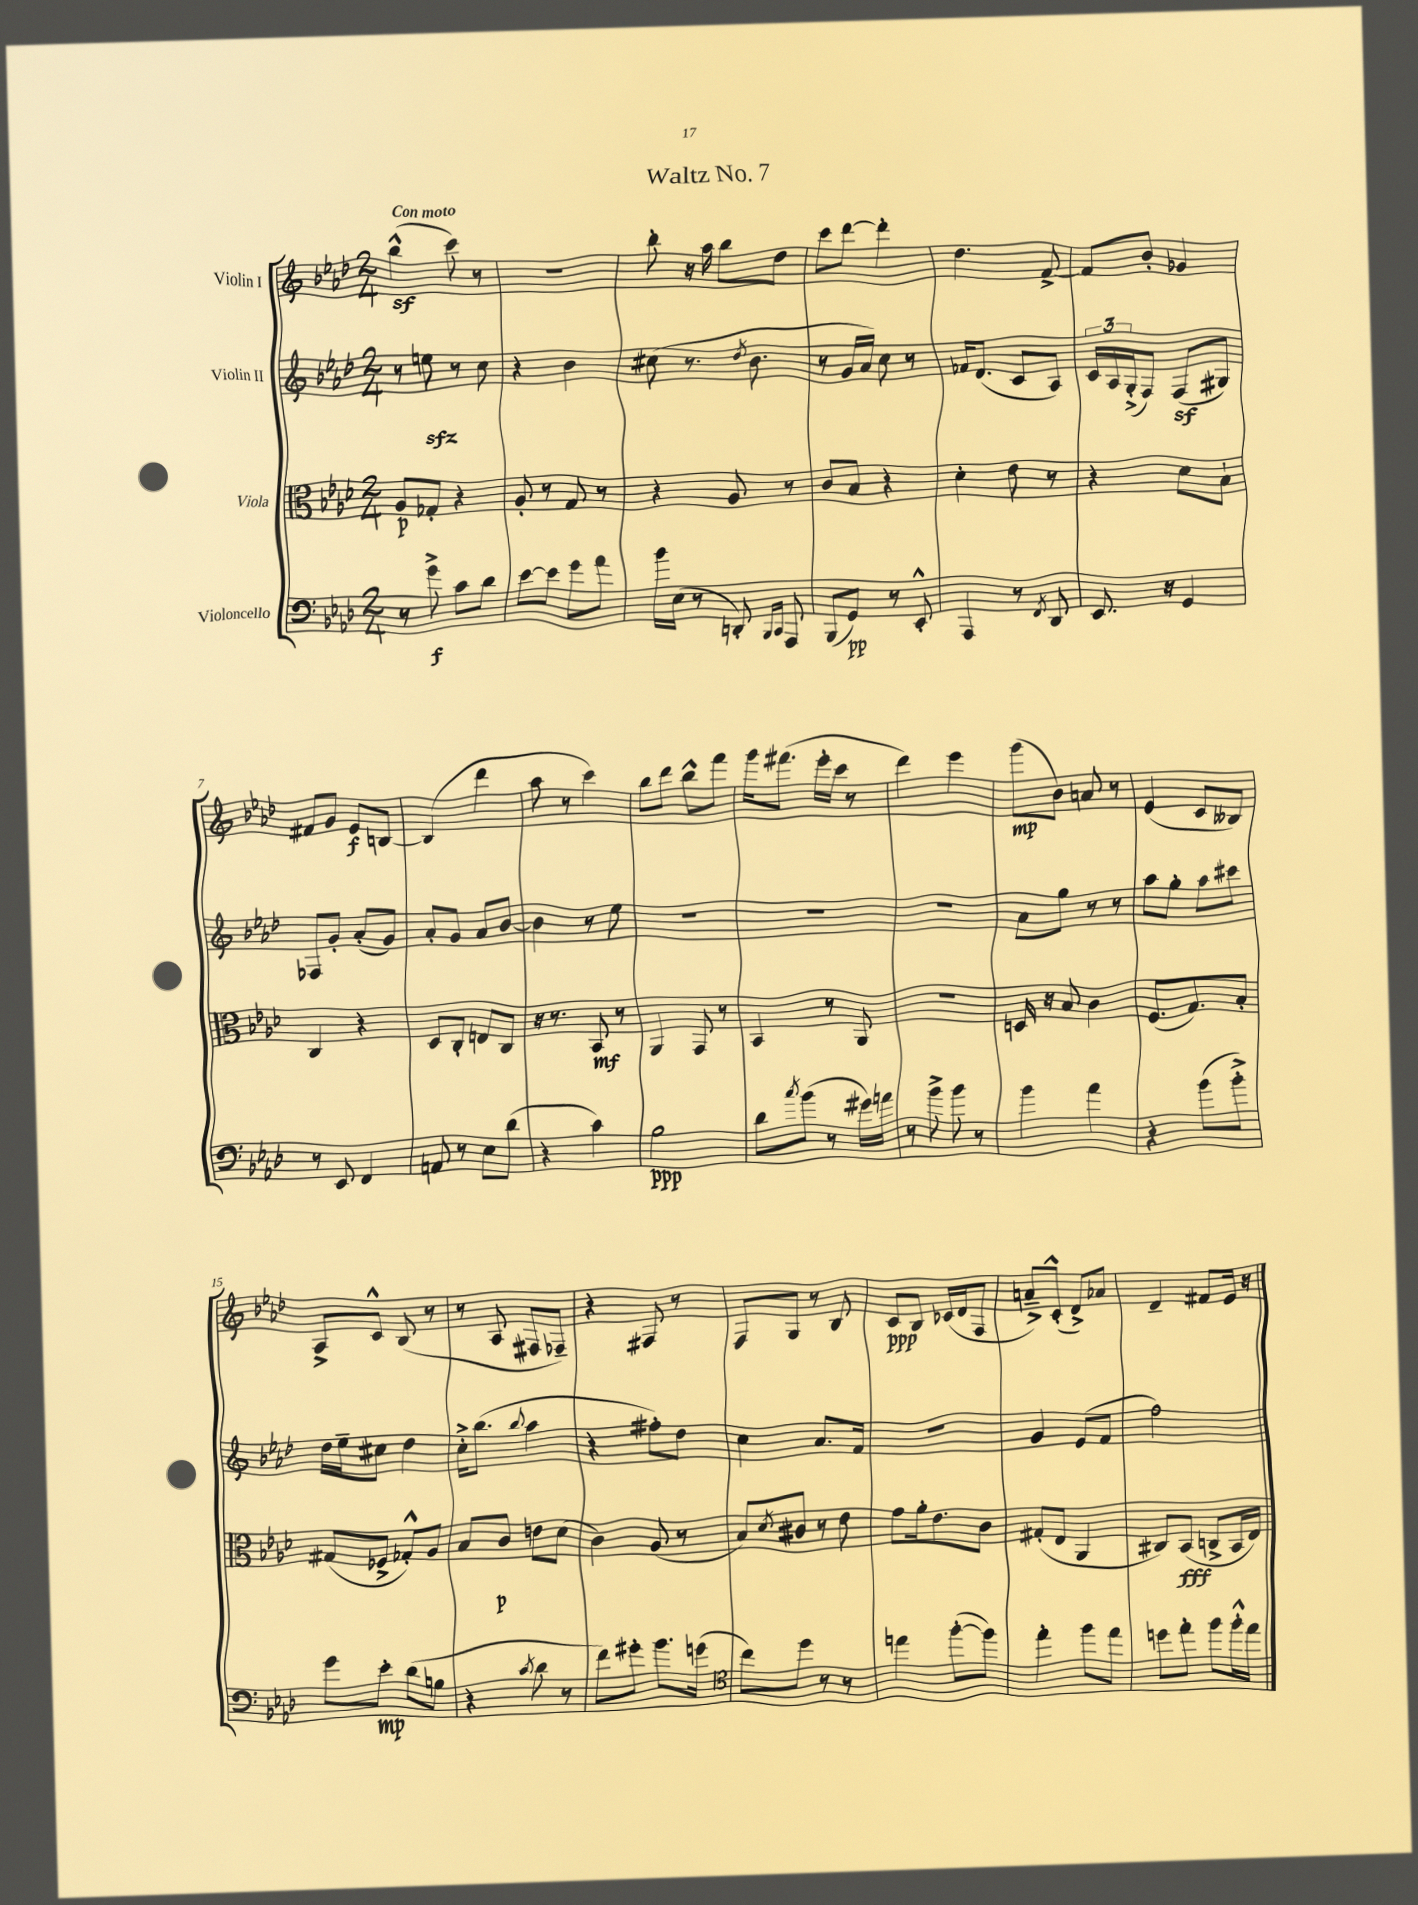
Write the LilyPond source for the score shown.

\header { title = "Waltz No. 7" }
<<
\new StaffGroup <<
\new Staff = "s0" \with { instrumentName = "Violin I" } {
    \clef treble \key aes \major \numericTimeSignature \time 2/4 \tempo "Con moto"
    bes''4-^\sf( c'''8) r8 |
    r2 |
    bes''8-. r16 aes''16 bes''8 des''8 |
    c'''8 des'''8~ des'''4-. |
    des''4. f'8~-> |
    f'8 bes'8-. ges'4 |
    fis'8 g'8 ees'8\f b8~ |
    b4( des'''4 |
    aes''8 r8 c'''4) |
    bes''8 des'''8 bes''8-^ f'''8 |
    g'''16 fis'''8.( ees'''16-. c'''16 r8 |
    des'''4) ees'''4 |
    g'''8\mp( bes'8) a'8 r8 |
    ees'4( c'8 beses8) |
    aes8-> c'8-^ bes8( r8 |
    r8 aes8 fis8 fes8--) |
    r4 fis8 r8 |
    f8 g8 r8 bes8 |
    c'8\ppp bes8 ces'16( des'16 f8 |
    a'8--->) c'8-.-^( des'8->) aes'8 |
    des'4-- fis'8 ees'16 r16 \bar "|." |
}
\new Staff = "s1" \with { instrumentName = "Violin II" } {
    \clef treble \key aes \major \numericTimeSignature \time 2/4
    r8 e''8\sfz r8 c''8 |
    r4 bes'4 |
    cis''8( r8. \acciaccatura { des''8 } bes'8. |
    r8 g'16 aes'16) c''8 r8 |
    fes'16 des'8.( c'8 aes8) |
    \tuplet 3/2 { c'16 aes16 g16-.->( } f8) f8\sf( gis8) |
    fes8 g'8-. aes'8-.( g'8) |
    aes'8-. g'8 aes'8 bes'8~ |
    bes'4 r8 ees''8 |
    R2 |
    R2 |
    R2 |
    aes'8 g''8 r8 r8 |
    aes''8 g''8-. aes''8 cis'''8 |
    des''16 ees''16-- cis''8 des''4 |
    c''16-.-> bes''8.( \appoggiatura { bes''8 } aes''4 |
    r4 fis''8-.) des''8 |
    c''4 aes'8. f'16 |
    r2 |
    g'4 ees'8( f'8 |
    f''2) \bar "|." |
}
\new Staff = "s2" \with { instrumentName = "Viola" } {
    \clef alto \key aes \major \numericTimeSignature \time 2/4
    aes8\p ges8-. r4 |
    aes8-. r8 g8 r8 |
    r4 aes8 r8 |
    c'8 bes8 r4 |
    des'4-. ees'8 r8 |
    r4 des'8 bes8-! |
    c4 r4 |
    des8 c8-. e8 c8 |
    r16 r8. bes,8\mf r8 |
    aes,4 g,8 r8 |
    bes,4 r8 aes,8 |
    R2 |
    d16 r16 bes8 c'4 |
    f8.( g8.) bes8-. |
    gis8( fes8-> ges8-.-^) aes8 |
    bes8 c'8\p e'8 des'8( |
    c'4) aes8( r8 |
    bes8) \acciaccatura { des'8 } cis'8 r8 ees'8 |
    g'8 aes'16-. ees'8. c'8 |
    gis8-.( ees8 aes,4 |
    cis8) bes,8\fff( c8-> bes,16 ees16) \bar "|." |
}
\new Staff = "s3" \with { instrumentName = "Violoncello" } {
    \clef bass \key aes \major \numericTimeSignature \time 2/4
    r8 g'8->\f c'8 des'8 |
    ees'8~ ees'8 g'8 aes'8 |
    bes'16 ees16( r8 d,8-.) \grace { bes,,16 c,16 } aes,,8 |
    bes,,8( g,8\pp) r8 ees,8-.-^ |
    aes,,4 r8 \acciaccatura { f,8 } des,8 |
    ees,8. r16 g,4 |
    r8 ees,8 f,4 |
    a,8 r8 ees8 des'8( |
    r4 c'4) |
    bes2\ppp |
    des'8 \acciaccatura { c''8 } bes'8( r8 gis'16) a'16 |
    r8 bes'8-> bes'8 r8 |
    bes'4 aes'4 |
    r4 bes'8( bes'8-.->) |
    g'8 ees'8-.\mp des'8( b8 |
    r4 \acciaccatura { c'8 } des'8 r8 |
    f'8) gis'8-. bes'8. g'16( |
    \clef tenor c''8) des''8 r8 r8 |
    e''4 f''8~-.( f''8) |
    ees''4-. f''8 ees''8 |
    d''8 ees''8-. f''8 f''16-.-^ ees''16 \bar "|." |
}
>>
>>
